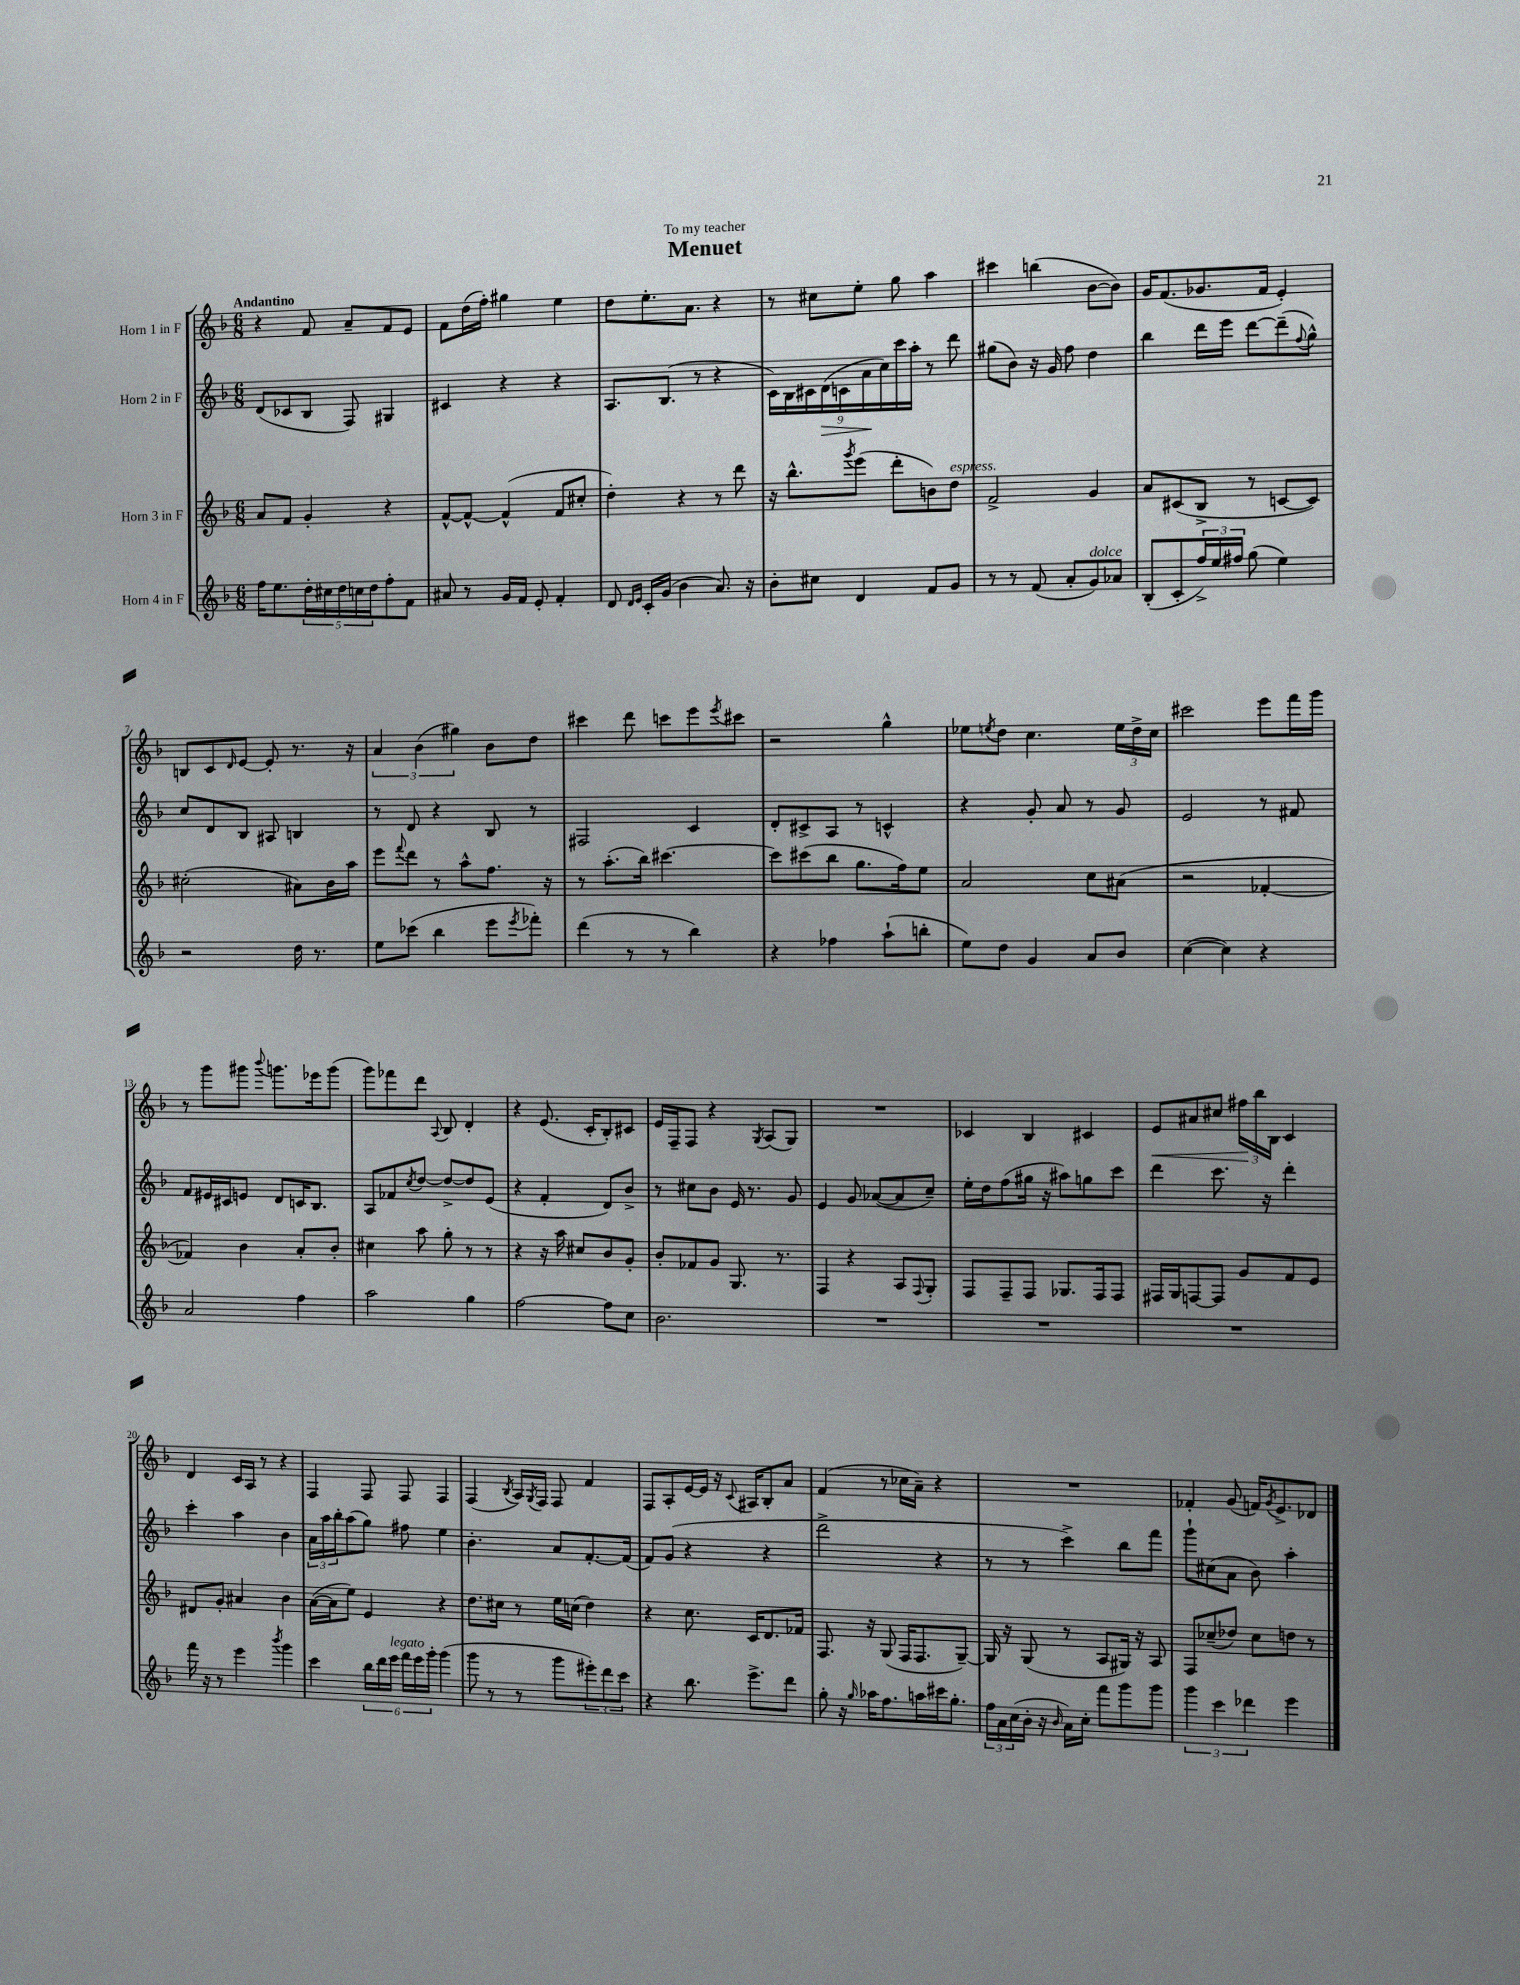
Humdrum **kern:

**kern	**kern	**kern	**kern
*staff4	*staff3	*staff2	*staff1
*clefG2	*clefG2	*clefG2	*clefG2
*k[b-]	*k[b-]	*k[b-]	*k[b-]
*M6/8	*M6/8	*M6/8	*M6/8
16ff	8a	(8d	4r
8.ee	.	.	.
.	8f	8c-	.
20dd'	4g'	8B-	8f
20cc#	.	.	.
20dd	.	.	.
.	.	8F)	8a~
20cc	.	.	.
20dd	.	.	.
8ff'	4r	4G#	8f
8f	.	.	8e
=	=	=	=
8a#	[8f^^	4c#	8f
8r	8f^^_	.	(16dd
.	.	.	16ff')
16g	(4f^^]	4r	4gg#
16f	.	.	.
8e'	.	.	.
4f'	8f	4r	4ee
.	8cc#'	.	.
=	=	=	=
8d	4dd')	8.A	8dd
16qqd	.	.	.
16qqe	.	.	.
16c'	.	.	8.ee'
(16g	.	(8.B-	.
4b-	4r	.	.
.	.	.	8.a
.	.	8r	.
8.a)	8r	4r	4r
.	8ddd	.	.
16r	.	.	.
=	=	=	=
8b-'	16r	18c)	8r
.	.	18B-	.
.	8.bb-^^	.	.
.	.	18c#	.
8cc#	.	.	8cc#
.	.	(18d	.
.	.	18c	.
.	8qggg	.	.
4d	(8eee	.	8ee'
.	.	18a	.
.	.	18cc)	.
.	8ddd'	.	8gg
.	.	18ccc	.
.	.	18aa'	.
8f	8b)	8r	4aa
8g	8dd	8ddd	.
=	=	=	=
8r	2f^	(8gg#	4ccc#
8r	.	8b-)	.
(8f	.	16r	(4bb
.	.	16g	.
8a'	.	8ff	.
8g)	4g	4dd	[8b-
8a-	.	.	8b-])
=	=	=	=
(8B-'	8a	4bb-	16g
.	.	.	(8.f
8c'	(8c#	.	.
24ff^)	8B-^	16ddd	8.g-
24ee	.	.	.
.	.	16eee	.
24ff#	.	.	.
(8gg	8r	[8ddd	.
.	.	.	16f
4ee)	[8c	(8ddd~]	4e')
.	.	8qqff	.
.	8c])	8gg^^)	.
=	=	=	=
2r	(2cc#'	8cc	8B
.	.	8d	8c
.	.	.	16qqd
.	.	8B-	[8e
.	.	8A#	8e']
16dd	8a#)	4B	8.r
8.r	.	.	.
.	16b-	.	.
.	16aa	.	16r
=	=	=	=
8ee	8eee	8r	6a
.	8qqfff	.	.
(8ccc-	8ddd	8d	.
.	.	.	(6b-
4bb-	8r	4r	.
.	.	.	6gg#)
.	8aa^^	.	.
8eee	8.ff	8B-	8b-
8qeee	.	.	.
8fff-')	.	8r	8dd
.	16r	.	.
=	=	=	=
(4ddd	8r	2F#	4ccc#
.	(8.aa'	.	.
8r	.	.	8ddd
.	16bb-)	.	.
8r	[4.ccc#	.	8ccc
4bb-)	.	4c	8eee
.	.	.	8qeee
.	.	.	8ccc#
=	=	=	=
4r	8ccc#]	8d'	2r
.	(8ccc#	8c#^	.
4ff-	8bb-	8A	.
.	8.gg	8r	.
(8aa`	.	4c^^	4gg^^
.	16ff)	.	.
8bb'	8ee	.	.
=	=	=	=
8ee)	2a	4r	8ee-
.	.	.	8qee
8dd	.	.	8dd
4g	.	8g'	4.cc
.	.	8a	.
8a	8cc	8r	.
8b-	(8a#	8g	24ee
.	.	.	24dd^
.	.	.	24cc
=	=	=	=
([4cc	2r	2e	2ccc#
4cc])	.	.	.
4r	[4f-'	8r	8eee
.	.	8f#	16fff
.	.	.	16ggg
=	=	=	=
2a	4f-])	8f	8r
.	.	16e#	8ggg
.	.	16c#	.
.	4b-	8e	8ggg#
.	.	.	8qqbbb-
.	.	8d	8.ggg
4ff	8a'	16c	.
.	.	8.B-	16eee-
.	8b-'	.	(8ggg
=	=	=	=
2aa	4cc#	8A	8ggg)
.	.	8f-	8fff-
.	.	8qcc	.
.	8aa	[8dd	8ddd
.	.	.	8qqA
.	8gg'	8dd^_	8B-
4gg	8r	8dd]	4d'
.	8r	(8e	.
=	=	=	=
[2ff	4r	4r	4r
.	16r	4f'	(8.e
.	16aa	.	.
.	8cc#	.	.
.	.	.	16c'
8ff]	8b-	8d)	8B-')
8cc	8g'	8b-^	8c#
=	=	=	=
2.b-	8b-'	8r	16e
.	.	.	16F~
.	8f-	8cc#	8F
.	8g	8b-	4r
.	8.G	16e	.
.	.	8.r	.
.	.	.	8qG
.	.	.	(8A
.	8.r	.	.
.	.	8g	8G)
=	=	=	=
2.r	4F	4e	2.r
.	4r	8g	.
.	.	([8a-	.
.	8A	8a-]	.
.	8qqF	.	.
.	8G'	8cc~)	.
=	=	=	=
2.r	8F	16ee'	4c-
.	.	16dd	.
.	8F~	(8ff	.
.	8F	16gg#	4B-
.	.	16r	.
.	8.G-	8aa#)	.
.	.	8gg	4c#
.	16F	.	.
.	8F	8ccc	.
=	=	=	=
2.r	16F#	4ddd	8e
.	16G	.	.
.	[8F	.	8a#
.	8F]	8.ccc	8cc#
.	8g	.	24ff#
.	.	.	24bb-
.	.	16r	.
.	.	.	24B-
.	8f	4ddd'	4c
.	8e	.	.
=	=	=	=
16fff	8d#	4ccc'	4d
16r	.	.	.
8r	8g'	.	.
4eee	4a#	4aa	16c
.	.	.	16A
.	.	.	8r
8qbbb-	.	.	.
4ggg	4b-	4b-	4r
=	=	=	=
4ccc	([16a	24a	4F
.	.	24aa	.
.	16a]	.	.
.	.	24bb-'	.
.	8ee)	(8aa	.
24bb-	4e	8gg)	8F
24ddd	.	.	.
24eee	.	.	.
24fff	.	8ff#	8F
24eee	.	.	.
24ggg'	.	.	.
(4ggg	4r	4ee	4F
=	=	=	=
8ggg	8.dd	4.b-'	(4F
8r	.	.	.
.	16cc#	.	.
.	.	.	8qB-
8r	8r	.	16A)
.	.	.	8qG
.	.	.	16F
8ggg	16ee	8a	8F
.	(16cc	.	.
12eee#')	4dd)	[8.f'	4f
12ddd	.	.	.
12ccc	.	.	.
.	.	(16f]	.
=	=	=	=
4r	4r	8f)	8F
.	.	(8g	8A'
8.bb-	8.cc	4r	[16e
.	.	.	16e]
.	.	.	16r
.	.	.	8qqc
8.eee^	16c	.	16A#
.	8.d	4r	8B-'
8ddd	.	.	8a
.	16f-	.	.
=	=	=	=
8gg'	8.F	2ddd^	(4f
16r	.	.	.
16qqgg	.	.	.
16aa-	16r	.	.
8.ff	(8G	.	8r
.	16F	.	16cc-
16aa	8.F	.	16a~)
16ccc#	.	4r	4r
8.gg'	.	.	.
.	[8G~)	.	.
=	=	=	=
24ff	16G]	8r	2.r
24a	.	.	.
.	16r	.	.
(24cc	.	.	.
16b-'	(8G	8r	.
16r	.	.	.
16qqb-	.	.	.
16a)	8r	4ccc^)	.
16cc'	.	.	.
8fff	8A	.	.
8ggg	16G#)	8bb-	.
.	16r	.	.
8ggg	8A	8fff	.
=	=	=	=
6ggg	8F	8ggg`	4f-'
.	(8cc-~	(8cc#	.
6ccc	.	.	.
.	8dd-)	8a	(8g
6ddd-	.	.	.
.	8cc-	8b-)	16f)
.	.	.	8qg
.	.	.	8.e^
4eee	8dd	4aa'	.
.	8r	.	8d-
==	==	==	==
*-	*-	*-	*-
